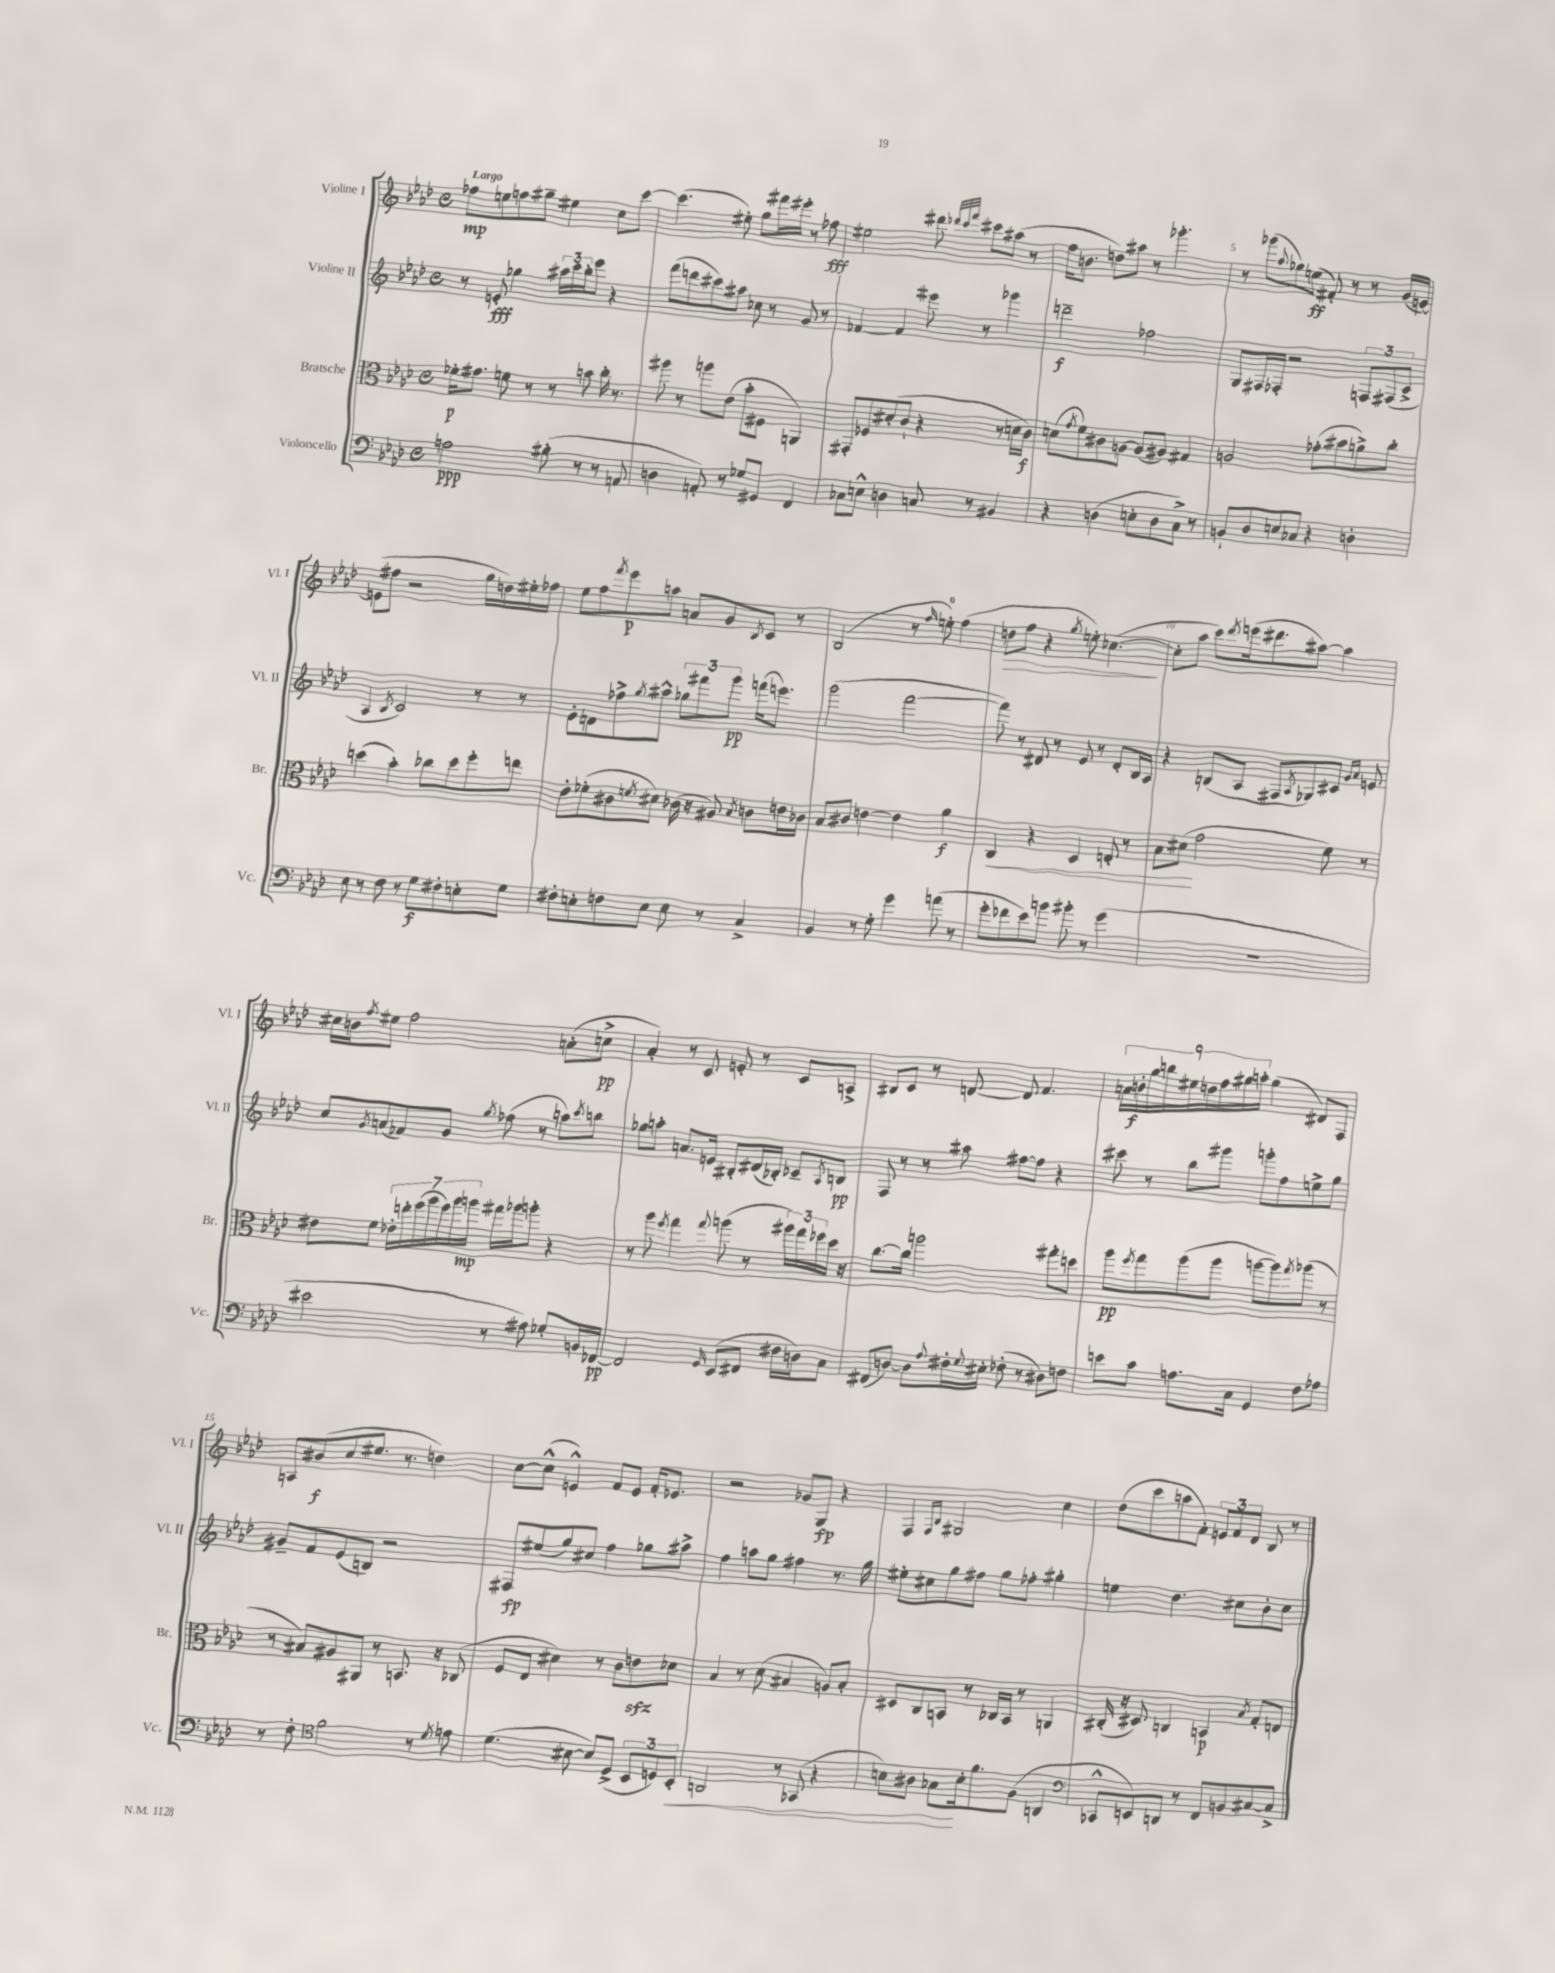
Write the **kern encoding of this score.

**kern	**dynam	**kern	**dynam	**kern	**dynam	**kern	**dynam
*part4	*part4	*part3	*part3	*part2	*part2	*part1	*part1
*staff4	*staff4	*staff3	*staff3	*staff2	*staff2	*staff1	*staff1
*I"Violoncello	*	*I"Bratsche	*	*I"Violine II	*	*I"Violine I	*
*I'Vc.	*	*I'Br.	*	*I'Vl. II	*	*I'Vl. I	*
*clefF4	*	*clefC3	*	*clefG2	*	*clefG2	*
*k[b-e-a-d-]	*	*k[b-e-a-d-]	*	*k[b-e-a-d-]	*	*k[b-e-a-d-]	*
*M4/4	*	*M4/4	*	*M4/4	*	*M4/4	*
*met(c)	*	*met(c)	*	*met(c)	*	*met(c)	*
=1	=1	=1	=1	=1	=1	=1	=1
!	!	!	!	!	!	!LO:TX:a:B:t=Largo	!
2An\	ppp	16f-X'\KL	p	8r	.	8ff-X\L	mp
.	.	8.g#X\J	.	.	.	.	.
.	.	.	.	8en'/	fff	8een\	.
.	.	8fn\	.	4gg-X\	.	8ffn\	.
.	.	8r	.	.	.	8gg#X~\J	.
(8B#X'\	.	8r	.	24aa#X\LL	.	4ee#X\	.
.	.	.	.	24ccc\	.	.	.
.	.	.	.	24bb-'\J	.	.	.
8r	.	8bn\	.	8eee-\J	.	.	.
8r	.	16cc'\	.	4r	.	8cc\L	.
.	.	8.r	.	.	.	.	.
8AAn/	.	.	.	.	.	[8ccc\J	.
=2	=2	=2	=2	=2	=2	=2	=2
4Dn\	.	8aa#X\	.	(8fff\L	.	(4.ccc\]	.
.	.	8r	.	8dddn\	.	.	.
8AAn'/)	.	8aan\L	.	8ccc#X\)	.	.	.
8r	.	(8e-\J	.	8aa#X\J	.	8ee#X'\)	.
8G-X/L	.	8b-'\L	.	8cc-X\	.	8gg\L	.
8GG#X/J	.	8F#X\J	.	8r	.	16fff#X\L	.
.	.	.	.	.	.	16eee#X'\JJ	.
4FF/	.	4AAn/)	.	8g/	.	8r	.
.	.	.	.	8r	.	8ff-X\	fff
=3	=3	=3	=3	=3	=3	=3	=3
8C-X\L	.	8GG#X'/L	.	[4f-X/	.	2ee#X\	.
8En^^\J	.	8F-X/	.	.	.	.	.
4Dn\	.	(8d#X'/	.	4f-/]	.	.	.
.	.	8c`/J	.	.	.	.	.
8Cn/	.	4r	.	8eee#X\	.	8ddd#X\	.
.	.	.	.	.	.	32qqddd-X/LLL	.
.	.	.	.	.	.	32qqccc/	.
.	.	.	.	.	.	32qqfff/JJJ	.
8r	.	.	.	8r	.	8ccc#X\L	.
4BB#X/	.	8r	.	4ggg-X\	.	(8aa#X\J	.
.	.	16dn\LL	.	.	.	8r	.
.	.	16c\JJ)	f	.	.	.	.
=4	=4	=4	=4	=4	=4	=4	=4
4r	.	(8dn\L	.	2dddn~\	f	16ff\KL	.
.	.	.	.	.	.	8.bn\J	.
.	.	8qg/	.	.	.	.	.
.	.	8f\)	.	.	.	.	.
(4Dn\	.	8c#X\	.	.	.	8ddn\L)	.
.	.	[8An\J	.	.	.	8aa#X\J	.
8En'\L	.	(8A/L]	.	2ff-X\	.	8r	.
8D\	.	8A#X/J)	.	.	.	4.ggg-X'\	.
8C^\J)	.	4G#X/	.	.	.	.	.
8r	.	.	.	.	.	.	.
=5	=5	=5	=5	=5	=5	=5	=5
8BBn`/L	.	2An/	.	8G/L	.	8r	.
8D-/	.	.	.	16F#X/L	.	(8ggg-X\L	.
.	.	.	.	16F-X'/JJ	.	.	.
.	.	.	.	.	.	8qqaa-/	.
8En/	.	.	.	2r	.	8gg-X\)	.
8C-X/J	.	.	.	.	.	(8een\J	ff
4r	.	(8g-X'\L	.	.	.	8f#X'/)	.
.	.	8b#X\	.	.	.	8r	.
4Dn'\	.	8an^\)	.	12Fn/L	.	8r	.
.	.	.	.	(12F#X/	.	.	.
.	.	8cc'\J	.	.	.	(16g/LL	.
.	.	.	.	12c^/J	.	.	.
.	.	.	.	.	.	[16en/JJ)	.
!!LO:LB:g=z
=6	=6	=6	=6	=6	=6	=6	=6
8E-\	.	(4ddn\	.	4A-/	.	(8en\L]	.
8r	.	.	.	.	.	8ff#X\J	.
.	.	.	.	8qB-/	.	.	.
8F\	.	4b-'\)	.	2c/)	.	2r	.
8r	.	.	.	.	.	.	.
8G\L	f	8cc-X\L	.	.	.	.	.
8F#X'\	.	8dd\	.	.	.	.	.
8En'\	.	8ff'\	.	8r	.	16gg\LL	.
.	.	.	.	.	.	16ddn\)	.
8G\J	.	8een\J	.	8r	.	16ee#X'\	.
.	.	.	.	.	.	16ff-X\JJ	.
=7	=7	=7	=7	=7	=7	=7	=7
8F#X'\L	.	8e-'\L	.	8e-'\L	.	8ee-\L	.
8En'\	.	(8f-X'\	.	8dn\	.	8ff\	.
.	.	.	.	.	.	8qfff/	.
8Fn\	.	8c#X\	.	8ff-X^\	.	8eee-\	p
.	.	8qfn/	.	8qgg/	.	.	.
8E\J	.	8d#X\J)	.	8aa#X^^\J	.	8aan\J	.
8E\	.	(16c-X\	.	12gg-X\L	.	8an/L	.
.	.	16r	.	.	.	.	.
.	.	.	.	12fff#X\	.	.	.
8r	.	8A#X/)	.	.	.	8g/	.
.	.	.	.	12ggg\J	pp	.	.
.	.	8qB-/	.	.	.	8qB-/	.
4C^/	.	8cn\L	.	(16fffn\KL	.	8c/J	.
.	.	.	.	8.eeen\J)	.	.	.
.	.	16en\L	.	.	.	8r	.
.	.	16c-X\JJ	.	.	.	.	.
=8	=8	=8	=8	=8	=8	=8	=8
4BB-/	.	8B-/L	.	(2ggg\	.	(2B-/	.
.	.	8c#X/J	.	.	.	.	.
8r	.	[4en\	.	.	.	.	.
8G'\	.	.	.	.	.	.	.
4g\	.	4e\]	.	[2fff\	.	8r	.
.	.	.	.	.	.	16qqff/	.
.	.	.	.	.	.	8een'\)	.
(8an\	.	4a-\	f	.	.	(4ff\	.
8r	.	.	.	.	.	.	.
=9	=9	=9	=9	=9	=9	=9	=9
!	!	!	!LO:HP:b	!	!	!	!LO:HP:b
8g'\L	.	4C/	<	8fff\])	.	8ddn\L	>
8f-X\	.	.	.	8r	.	8ff\J	.
8e-\)	.	4r	.	8d#X/	.	4r	.
8bn\J	.	.	.	8r	.	.	.
.	.	.	.	.	.	8qgg/	.
8b#X'\	.	4D-/	.	8e-/	.	8een'\)	.
8r	.	.	.	8r	.	([4.cc-X\	.
(4g\	.	8En'/	.	8d#'/L	.	.	.
.	.	8r	.	16B-/L	.	.	.
.	.	.	.	16A-/JJ	.	.	.
.	.	.	.	.	.	.	]
=10	=10	=10	=10	=10	=10	=10	=10
1r	.	8B-\L	.	4r	.	8cc-'\L]	.
.	.	(8d#X\J	.	.	.	8aa-\J	.
.	.	2g\	[	(8Bn/L	.	8ccc\L)	.
.	.	.	.	.	.	8qddd-/	.
.	.	.	.	8A-/J	.	(16eeen\k	.
.	.	.	.	.	.	8.ddd#X\	.
.	.	.	.	8F#X/L	.	.	.
.	.	.	.	8qA-/	.	.	.
.	.	.	.	8G-X/)	.	[8aa#X\J)	.
.	.	8f\)	.	8c#X/J	.	4aa#\]	.
.	.	.	.	16qqg/LL	.	.	.
.	.	.	.	16qqa-/JJ	.	.	.
.	.	8r	.	8en/	.	.	.
!!LO:LB:g=z
=11	=11	=11	=11	=11	=11	=11	=11
2e#X\	.	8e#X\L	.	8cc/L	.	16cc#X\LL	.
.	.	.	.	.	.	16bn\J	.
.	.	.	.	8qg/	.	8qff/	.
.	.	8f\J	.	(8an/	.	8ee#X\J	.
.	.	28e-X'\LL	.	8f-X/)	.	2ff\	.
.	.	28een'\	.	.	.	.	.
.	.	(28ff\	.	.	.	.	.
.	.	28aa-\	.	.	.	.	.
.	.	.	.	8g/J	.	.	.
.	.	28ff\)	.	.	.	.	.
.	.	28aa-\	.	.	.	.	.
.	.	28aan\JJ	mp	.	.	.	.
.	.	.	.	8qgg/	.	.	.
8r	.	16gg#X\LL	.	(8ff-X\	.	.	.
.	.	16aa-X\J	.	.	.	.	.
8A#X\)	.	8aan'\J	.	8r	.	.	.
8G-X'/L	.	4r	.	8aan\L)	.	(8an'\L	.
.	.	.	.	8qccc/	.	.	.
16BBn/L	.	.	.	8bbn\J	.	8ccn^\J	pp
[16FF-X/JJ	pp	.	.	.	.	.	.
=12	=12	=12	=12	=12	=12	=12	=12
2FF-/]	.	8r	.	8gg-X\L	.	4a-'/)	.
.	.	8aa-\	.	8aan'\J	.	.	.
.	.	8qff/	.	.	.	.	.
.	.	4gg\	.	8.an/L	.	8r	.
.	.	.	.	.	.	8c/	.
.	.	.	.	16en/Jk	.	.	.
16qqGG/	.	8qqgg/	.	.	.	.	.
(8EE-/L	.	(8aan\	.	8B#X'/L	.	8en'/	.
8FF#X/J	.	8r	.	(16d#X/L	.	8r	.
.	.	.	.	16B-X'/JJ)	.	.	.
16F#X\LL	.	24aa#X\LL)	.	8c-X~/L	.	8c/L	.
.	.	24gg\	.	.	.	.	.
16Dn\J)	.	.	.	.	.	.	.
.	.	24ff-X\	.	.	.	.	.
.	.	.	.	8qA-/	.	.	.
8C\J	.	16dd-\JJ	.	8Bn/J	pp	8An^/J	.
.	.	16r	.	.	.	.	.
=13	=13	=13	=13	=13	=13	=13	=13
(8FF#X/L	.	[8.cc\L	.	8F/	.	8B#X/L	.
[8Dn/J)	.	.	.	8r	.	8c/J	.
.	.	16cc\Jk]	.	.	.	.	.
8D\L]	.	2aan\	.	8r	.	8r	.
8qqA-/	.	.	.	.	.	.	.
16F#X'\L	.	.	.	8aa#X\	.	[8dn/	.
8qqG/	.	.	.	.	.	.	.
16E#X'\JJ	.	.	.	.	.	.	.
(8F-X'\	.	.	.	[8ff#X\L	.	8d/]	.
8r	.	.	.	8ff#\J]	.	4.f/	.
8D#X\L)	.	8gg#X'\L	.	4r	.	.	.
8Fn\J	.	8ddn\J	.	.	.	.	.
=14	=14	=14	=14	=14	=14	=14	=14
8en\L	.	8aa-\L	pp	8ccc#X\	.	18an\LL	.
.	.	.	.	.	.	18bn'\	f
.	.	.	.	.	.	18gg\	.
.	.	8qff/	.	.	.	.	.
8c\J	.	8gg\	.	8r	.	.	.
.	.	.	.	.	.	18bbn\	.
.	.	.	.	.	.	18ee#X\	.
8.An\L	.	(8aa-\	.	8bb-\L	.	.	.
.	.	.	.	.	.	18ddn\	.
.	.	.	.	.	.	18ff\	.
.	.	8aa-\J	.	8ggg#X\J	.	.	.
.	.	.	.	.	.	18gg#X\	.
16C\Jk	.	.	.	.	.	.	.
.	.	.	.	.	.	18aan'\JJ	.
4GG/	.	[8aan\L	.	8gggn'\L	.	(4gg#\	.
.	.	8aa\])	.	8ff\	.	.	.
.	.	8qgg/	.	.	.	.	.
8F\L	.	(8aa-X\J	.	8een^\	.	8d#X/L)	.
8A-X\J	.	8r	.	8gg\J	.	8F/J	.
!!LO:LB:g=z
=15	=15	=15	=15	=15	=15	=15	=15
8r	.	8r	.	8g#X~/L	.	8An/L	.
8F'\	.	8B#X/L)	.	8f/	.	(8b#X/	f
*clefC4	*	*	*	*	*	*	*
2f\	.	8A#X/	.	(8e-/	.	8cc/	.
.	.	8AA#X/J	.	8Bn/J)	.	8.ee#X/J	.
.	.	8r	.	2r	.	.	.
.	.	.	.	.	.	8.r	.
.	.	8.BBn/	.	.	.	.	.
8r	.	.	.	.	.	4ddn\)	.
.	.	16r	.	.	.	.	.
8qd-/	.	.	.	.	.	.	.
8en\	.	(8C-X/	.	.	.	.	.
=16	=16	=16	=16	=16	=16	=16	=16
(4.d-\	.	8F/L	.	8F#X/L	fp	[8cc\L	.
.	.	8E-/J	.	(8ee#X/	.	(8cc^^\J]	.
.	.	4d#X\)	.	8gg/)	.	4en^^/)	.
[8B#X\	.	.	.	8cc#X/J	.	.	.
8B#/L])	.	8r	.	4ff\	.	8f/L	.
(8D-^/J	.	8c\L	.	.	.	8e/J	.
12BB-/L	.	8enzz\	.	8gg-X\L	.	16f'/KL	.
.	.	.	.	.	.	8.e-X/J	.
12Dn/)	.	.	.	.	.	.	.
.	.	8d-X\J	.	8aa#X^\J	.	.	.
!	!LO:HP:b	!	!	!	!	!	!
12BB-'/J	<	.	.	.	.	.	.
=17	=17	=17	=17	=17	=17	=17	=17
2AAn/	.	4B-/	.	4ff\	.	2r	.
.	.	8r	.	8aan\L	.	.	.
.	.	(8d-\	.	8gg\J	.	.	.
8r	.	4B#X/	.	4ff#X\	.	8g-X/L	.
(8GG-X/	.	.	.	.	.	8G/J	fp
4r	.	8An/L)	.	8.r	.	4r	.
.	.	8B#'/J	.	.	.	.	.
.	.	.	.	16gg\	.	.	.
=18	=18	=18	=18	=18	=18	=18	=18
8Bn\L)	.	8D#X/L	.	8ee#X'\L	.	4F/	.
8A#X\J	.	8C/	.	8cc#X\	.	.	.
.	.	.	.	.	.	16qqF/LL	.
.	.	.	.	.	.	16qqB-/JJ	.
8G-X\L	.	8BBn/J	.	8gg\	.	2G#X/	.
16B'\k	[	8r	.	8ff#X\J	.	.	.
8.f\	.	.	.	.	.	.	.
.	.	16C-X/LL	.	8gg\L	.	.	.
.	.	16BB/JJ	.	.	.	.	.
(8F\J	.	8r	.	8ff-X'\J	.	.	.
4AAn/	.	4AAn/	.	4gg#X'\	.	4cc\	.
=19	=19	=19	=19	=19	=19	=19	=19
*clefF4	*	*	*	*	*	*	*
8CC-X^^/L	.	(16C#X'/	.	4een\	.	(8dd-\L	.
.	.	16r	.	.	.	.	.
8EEn/)	.	8D#X/)	.	.	.	8ccc\	.
8DDn/J	.	4Cn/	.	4.dd-\	.	8aan\	.
8r	.	.	.	.	.	8f'\J)	.
8FF/L	.	4BBn/	p	.	.	12en/L	.
.	.	.	.	.	.	12f/	.
8BBn/	.	.	.	8cc#X\L	.	.	.
.	.	.	.	.	.	12d-/J	.
.	.	8qB-/	.	.	.	.	.
[8C#X/	.	8G'/L	.	8b-'\	.	8B-/	.
8C#^/J]	.	8En/J	.	8cc#\J	.	8r	.
==	==	==	==	==	==	==	==
*-	*-	*-	*-	*-	*-	*-	*-
